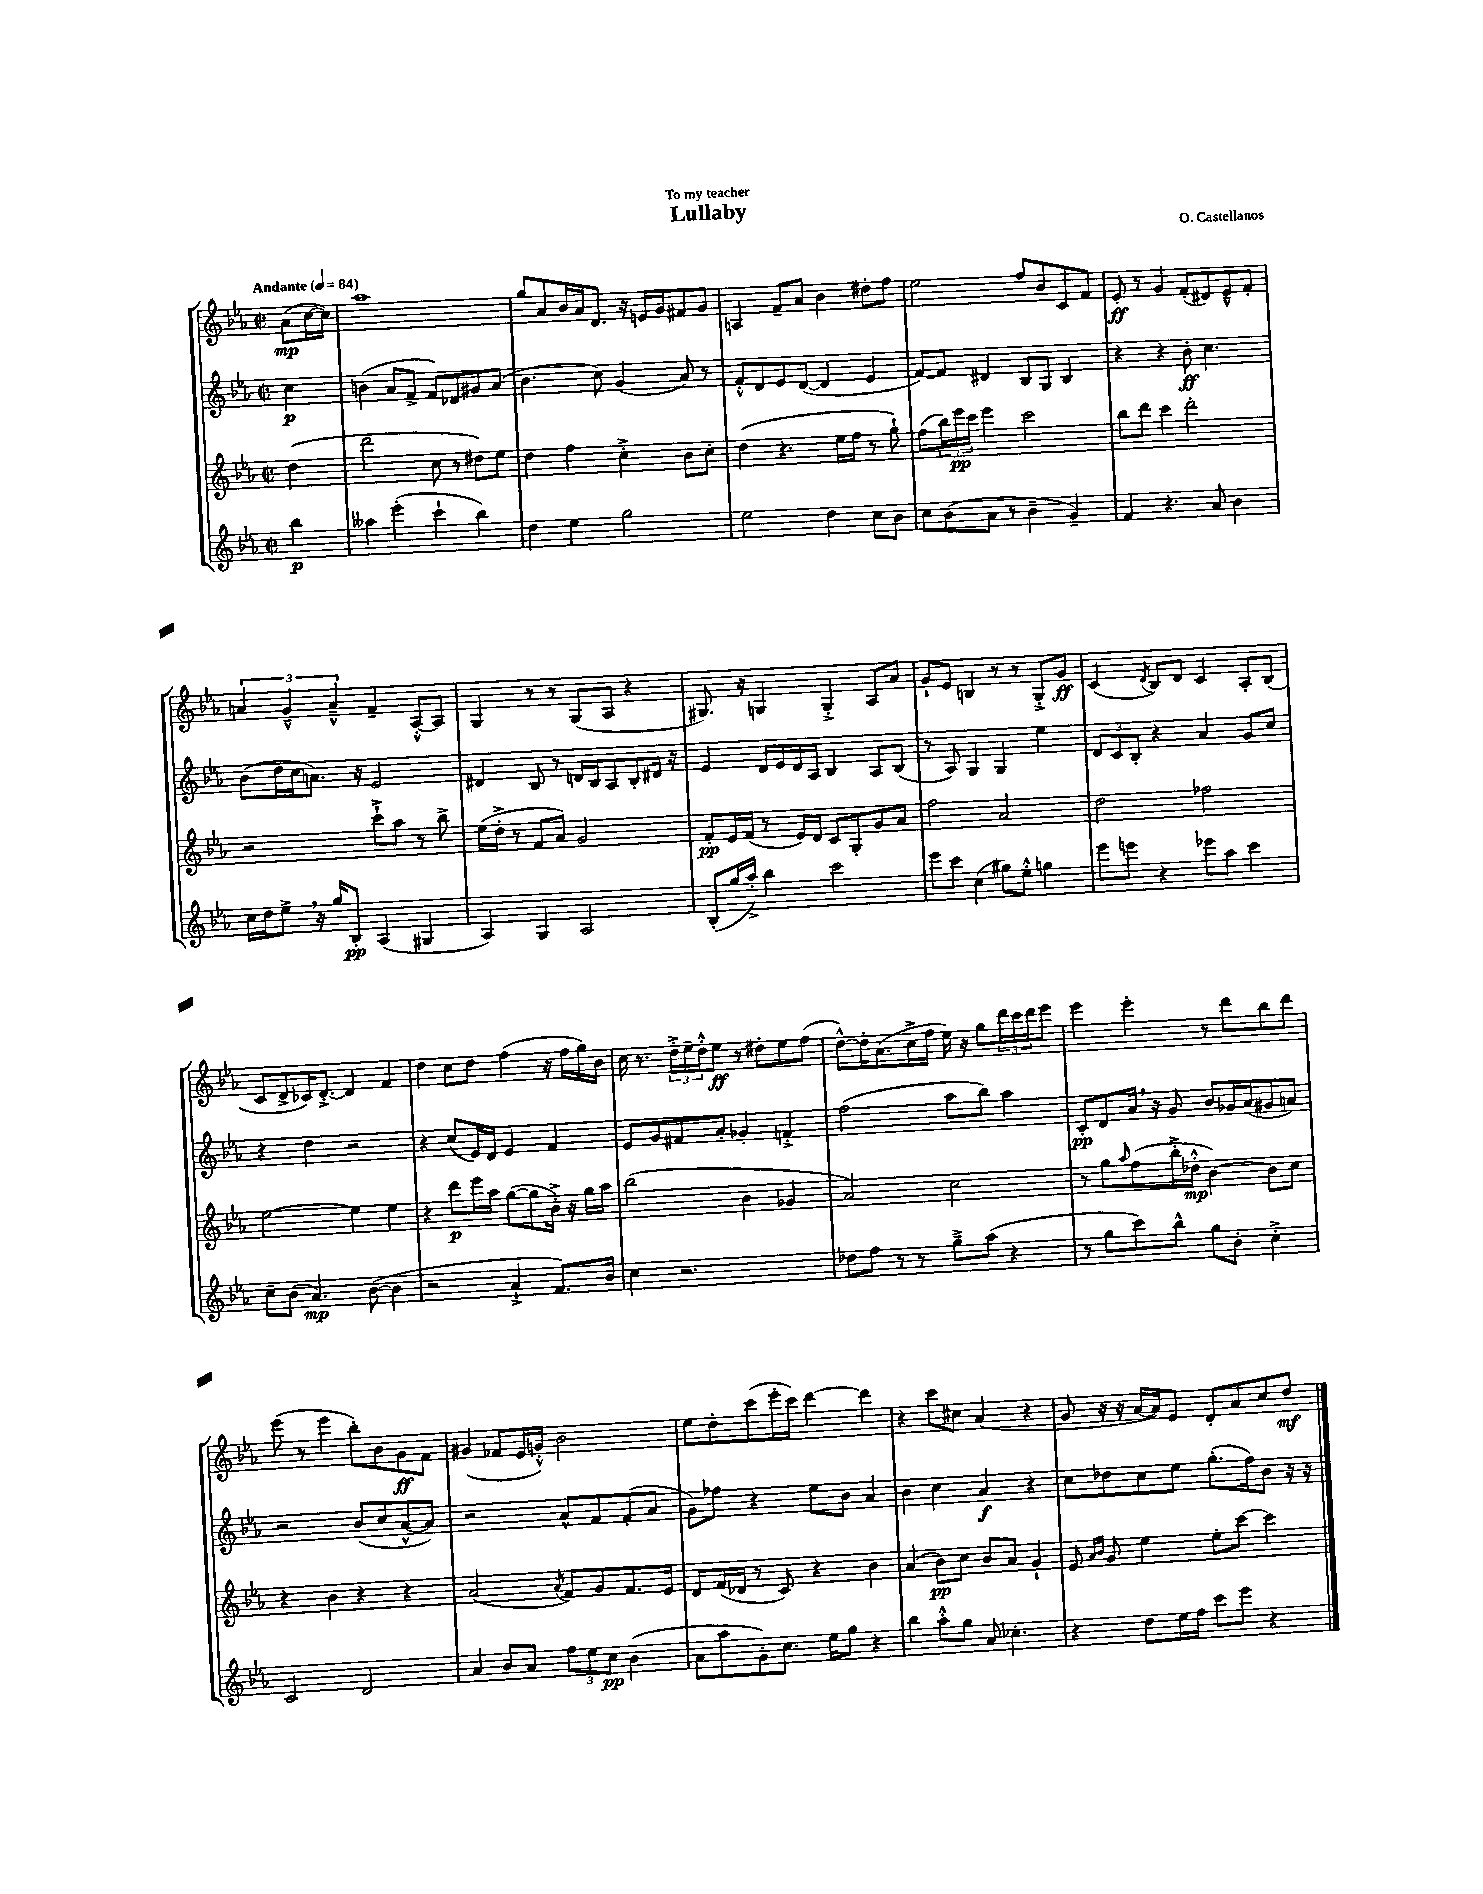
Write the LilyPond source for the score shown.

\header { title = "Lullaby" composer = "O. Castellanos" dedication = "To my teacher" }
<<
\new StaffGroup <<
\new Staff = "s0" {
    \clef treble \key ees \major \defaultTimeSignature \time 2/2 \partial 4 \tempo "Andante" 4 = 84
    aes'8\mp( c''16~ c''16) |
    aes''1 |
    g''8 aes'8 bes'16 aes'16 d'8. r16 e'16 g'16 fis'8 g'8 |
    a4 f'8-- aes'8 bes'4 dis''8-. f''8 |
    ees''2 f''8 bes'8 c'8 f'8 |
    ees'8-.\ff r8 g'4 f'8-.( dis'8) ees'8---^ f'8-. |
    \tuplet 3/2 { a'4 g'4---^ a'4---^ } f'4-- aes8~-.-^ aes8 |
    g4 r8 r8 g8( aes8 r4 |
    gis8.) r16 g4 g4-.-> aes8 aes'8 |
    g'8-! ees'8 b4 r8 r8 g8-.-> g'8\ff |
    c'4( \acciaccatura { d'8 } bes8) d'8 c'4 aes8-. bes8( |
    c'8 d'8-> ces'16) d'8.~-.-> d'4 f'4 |
    d''4 c''8 d''8 f''4( r16 f''16 g''16) bes'16 |
    c''16 r8. \tuplet 3/2 { d''16-.-> ees''16-- d''16-.-^ } ees''8\ff r8 dis''8-. ees''8 f''8( |
    d''8~-^) d''16-. aes'8.( c''16-> f''16 ees''16) r16 g''8 \tuplet 3/2 { d'''16 c'''16 d'''16 } ees'''8 |
    ees'''4 ees'''4-. r8 d'''8 bes''8 d'''8 |
    ees'''8( r8 ees'''4 bes''8-.) bes'8 g'8\ff f'8 |
    gis'4( fes'8 ees'16 g'16-.-^) bes'2 |
    ees''8 d''8-. c'''8( ees'''16-. c'''16) d'''4~ d'''4 |
    r4 c'''8 cis''8 aes'4( r4 |
    g'8 r16 r16 aes'16~ aes'16) ees'8 d'8-. aes'8 c''8 d''8\mf \bar "|." |
}
\new Staff = "s1" {
    \clef treble \key ees \major \defaultTimeSignature \time 2/2 \partial 4
    c''4\p |
    b'4( aes'8 f'8-> f'8) des'8 gis'8 aes'8( |
    bes'4. c''8) g'4( aes'8) r8 |
    f'8-.-^ d'8 ees'8 d'8~( d'4 ees'4 |
    f'8~) f'8 dis'4 bes8 g8 bes4 |
    r4 r4 bes'8-.\ff c''4. |
    bes'8( d''16 c''16 a'8.) r16 ees'2 |
    dis'4 bes8 r8 d'16 bes16 aes8 bes8-. dis'16 r16 |
    ees'4 d'16 ees'16 d'16 aes16 bes4 aes8 bes8( |
    r8 aes8) g4 g4 ees''4 |
    \tuplet 3/2 { d'8 c'8 bes8-. } r4 aes'4 g'8 c''8 |
    r4 d''4 r2 |
    r4 c''8( ees'16) d'16 ees'4 f'4 |
    ees'8 g'8 fis'8 aes'8-. ges'4-. f'4-.-> |
    f''2( aes''8 bes''8) aes''4 |
    c'8-.\pp d'8 aes'16 \breathe r16 g'8 bes'8 ges'16 aes'16( gis'8 a'8) |
    r2 bes'8( c''8 aes'8~-^ aes'8) |
    r2 aes'8-^ f'8 f'8-.( aes'8 |
    g'8) fes''8 r4 ees''8 bes'8 aes'4 |
    bes'4 c''4 aes'4\f r4 |
    c''8 des''8 c''8 ees''8 g''8.-.( f''16) bes'8 r16 r16 \bar "|." |
}
\new Staff = "s2" {
    \clef treble \key ees \major \defaultTimeSignature \time 2/2 \partial 4
    d''4( |
    d'''2 c''8 r8 dis''8) ees''8 |
    d''4 f''4 c''4-.-> bes'8 c''8-. |
    d''4( r4. ees''16 f''16 r8 g''8-!) |
    f''8( \tuplet 3/2 { bes''16) ees'''16\pp c'''16 } ees'''4 c'''2 |
    bes''8 d'''8 c'''4 d'''2-. |
    r2 c'''8-!-> aes''8 r8 bes''8-> |
    ees''16( d''16-.-> r8 f'8 aes'8) g'2 |
    f'8-.\pp ees'16 f'16( r8 ees'16) d'16 c'8 g8-. g'8 aes'8 |
    f''2 aes'2 |
    d''2 fes''2 |
    ees''2~ ees''4 ees''4 |
    r4 d'''8\p ees'''16 aes''16 g''8~( g''8 bes'16-.->) r16 g''16 aes''16 |
    bes''2( bes'4 ges'4 |
    aes'2) c''2 |
    r8 g''8 \grace { aes''16 } f''8( bes''16-.-> des''16-.-^\mp bes'4~) bes'8 c''8 |
    r4 bes'4 r4 r4 |
    aes'2( \acciaccatura { aes'8 } f'8) g'8 f'8. ees'16 |
    d'8 f'16( des'16 r8 c'8) r4 bes'4 |
    aes'4( bes'8\pp) c''8 bes'8 aes'8 g'4-! |
    ees'8 \grace { aes'16 bes'16 } g'8 ees''4 ees''8-. c'''8~ c'''4 \bar "|." |
}
\new Staff = "s3" {
    \clef treble \key ees \major \defaultTimeSignature \time 2/2 \partial 4
    bes''4\p |
    aeses''4 ees'''4-.( c'''4-! bes''4) |
    d''4 ees''4 g''2 |
    ees''2 d''4 c''8 bes'8 |
    c''8 bes'8( aes'8 r8 bes'4-- g'4--) |
    f'4 r4. aes'8 bes'4 |
    c''16 d''16 ees''8-> \breathe r16 g''16 bes8-.\pp aes4( gis4 |
    aes4) g4 aes2 |
    bes8-.( g''16 aes''16-.->) bes''4 c'''2 |
    ees'''8 c'''8 c''4( gis''8) ees''8-.-^ g''4 |
    ees'''8 e'''8 r4 ees'''8 aes''8 c'''4 |
    c''8-- bes'8( aes'4.\mp) bes'8~( bes'4 |
    r2 aes'4-!-> f'8.) bes'16 |
    c''4 r2. |
    des''8 f''8 r8 r8 g''8---> aes''8( r4 |
    r8 g''8 c'''8) bes''8-^ g''8 bes'8-. c''4-.-> |
    c'2 d'2 |
    aes'4 bes'8 aes'8 \tuplet 3/2 { f''8 ees''8 c''8\pp } bes'4( |
    aes'8 aes''8 g'8-.) c''8. ees''16 g''8 r4 |
    bes''4 aes''8-.-^ g''8 aes'8 ces''4.-. |
    r4 d''8 ees''16 f''16 c'''8 ees'''8 r4 \bar "|." |
}
>>
>>
\layout { \context { \Score \remove "Bar_number_engraver" } }
